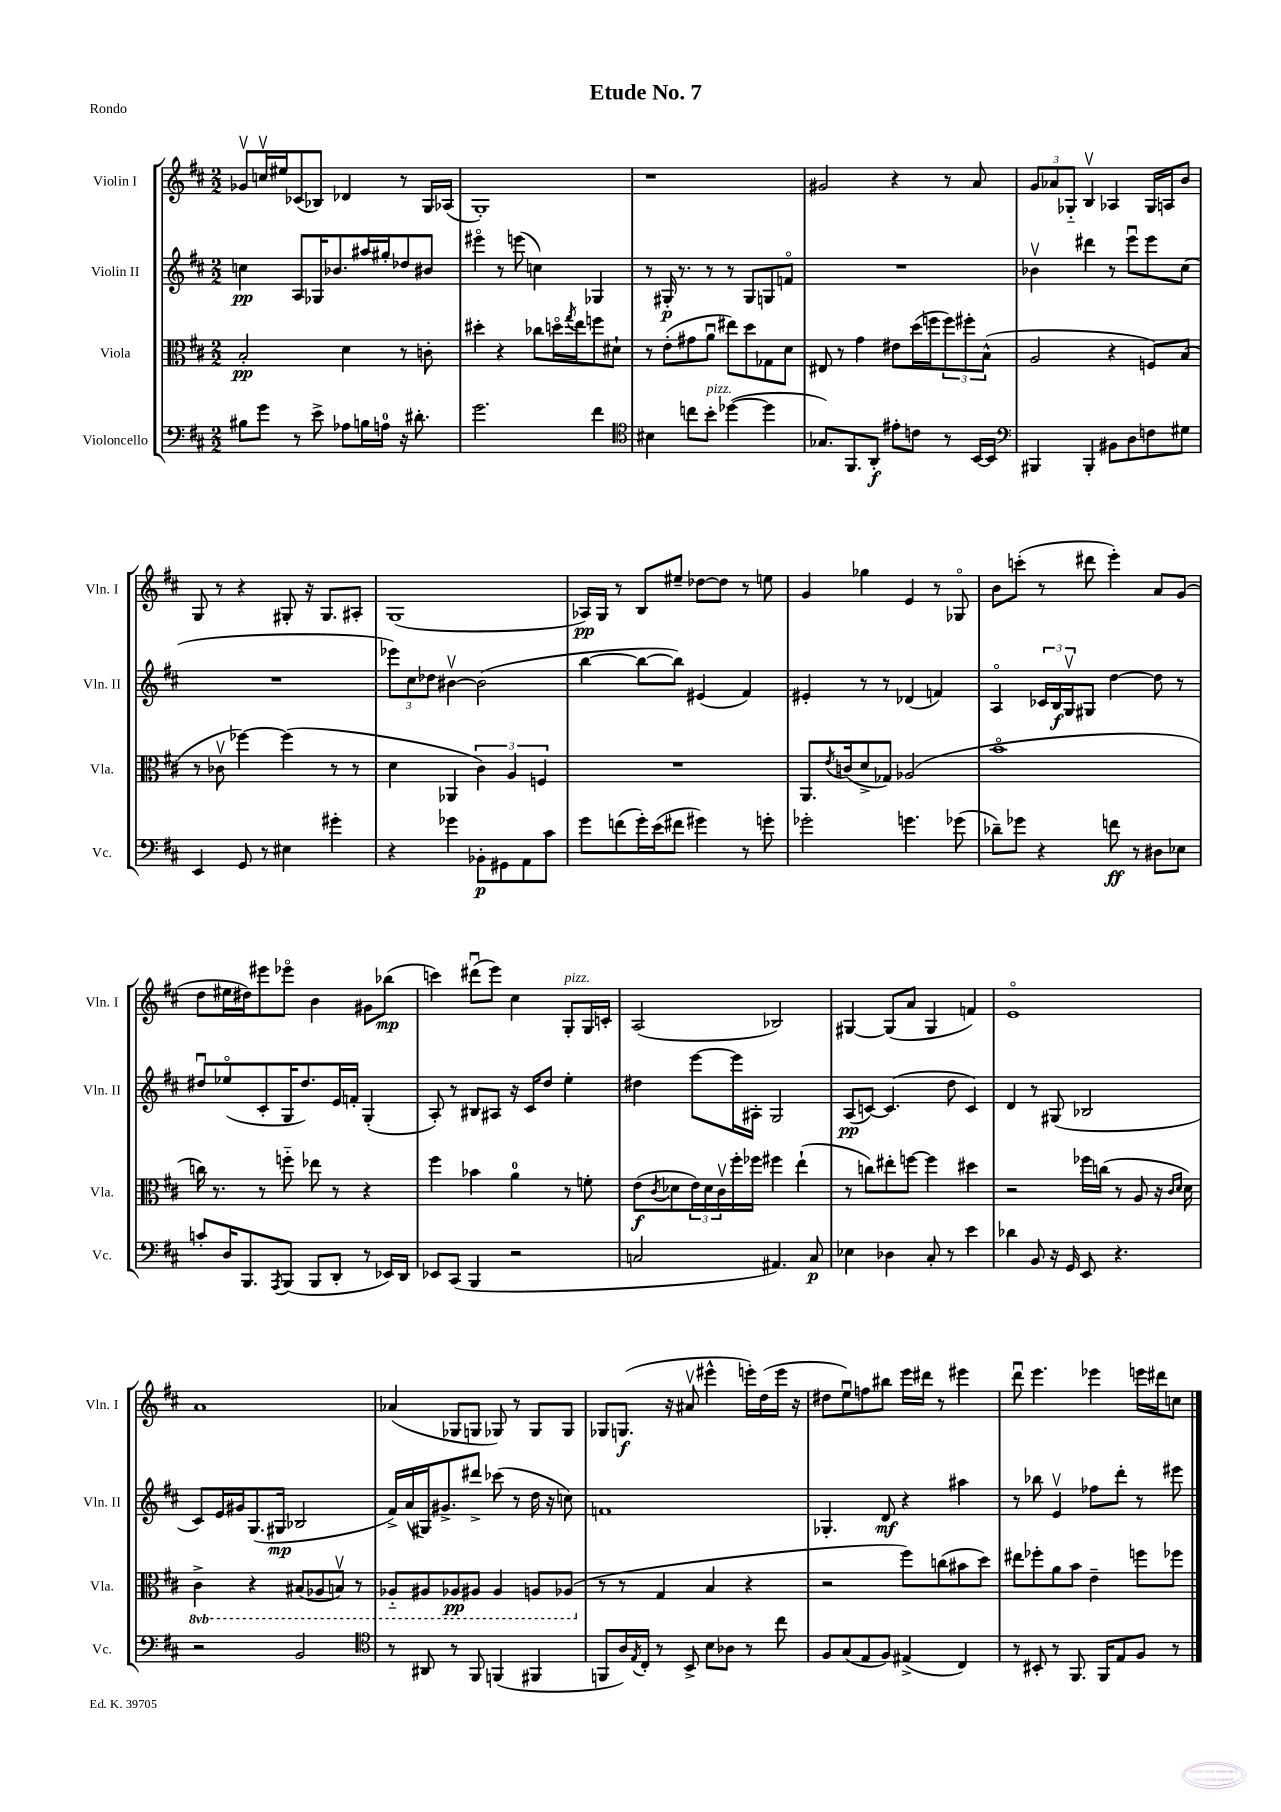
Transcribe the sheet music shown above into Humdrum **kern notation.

**kern	**kern	**kern	**kern
*staff4	*staff3	*staff2	*staff1
*clefF4	*clefC3	*clefG2	*clefG2
*k[f#c#]	*k[f#c#]	*k[f#c#]	*k[f#c#]
*M2/2	*M2/2	*M2/2	*M2/2
8B#\L	2B'/	4cc\	8g-v/L
8g\J	.	.	16ccv/L
.	.	.	16ee#/J
8r	.	8A/L	(8c-/
8e^\	.	16G-/K	8B-/J)
.	.	8.b-/	.
8A-\L	4d\	.	4d-/
16B\L	.	16aa#/L	.
16A\JJ	.	16gg#'/J	.
16r	8r	8dd-/	8r
8.d#'\	.	.	.
.	8c'\	8b#/J	16G/LL
.	.	.	(16A-/JJ
=	=	=	=
2.g\	4dd#'\	4eee#o\	1G')
.	4r	8r	.
.	.	(8eee\	.
.	8cc-\L	4cc\)	.
.	16ddo\L	.	.
.	8qgg/	.	.
.	16ee\J	.	.
4f#\	8ff\	4G-/	.
.	8d#`\J	.	.
=	=	=	=
*clefC4	*	*	*
4B#\	8r	8r	1r
.	(8e'\L	16G#'/	.
.	.	8.r	.
8cc\L	8g#\	.	.
8b'\J	8au\J	8r	.
([4dd-\	8ee#\L)	8r	.
.	8dd\	8G#/L	.
4dd-\]	8G-\	8G/	.
.	8d\J	8fo/J	.
=	=	=	=
8.G-/L)	8E#/	1r	2g#/
.	8r	.	.
8.FF#/	.	.	.
.	4g\	.	.
8AA'/J	.	.	.
8e#'\L	8e#\L	.	4r
8c\J	(16dd\L	.	.
.	16ff\J	.	.
8r	12ff\)	.	8r
.	12ff#'\	.	.
[16BB/LL	.	.	8a/
.	(12B^^\J	.	.
16BB/]JJ	.	.	.
=	=	=	=
*clefF4	*	*	*
4BBB#/	2A/	4b-v\	12g/L
.	.	.	12a-/
.	.	.	12G-'~/J
4BBB#'/	.	4ddd#\	4Bv/
8BB#\L	4r	8r	4A-/
8D\	.	8eeeu\L	.
8F\	8F/L)	8eee\	16G-/LL
.	.	.	16A/J
8G#\J	(8B/J	(8cc#\J	8b/J
=	=	=	=
4EE/	8r	1r	8G/
.	8c-v\	.	8r
8GG/	[4ff-\)	.	4r
8r	.	.	.
4E#\	(4ff-\]	.	8G#'/
.	.	.	16r
.	.	.	8.G#/L
4g#'\	8r	.	.
.	8r	.	8A#'/J
=	=	=	=
4r	4d\	12eee-\L)	(1G
.	.	12cc#\	.
.	.	12dd-\J	.
4g-\	4AA-/	[4b#v\	.
8BB-'\L	6c#\)	(2b#\]	.
8GG#\	.	.	.
.	6A/	.	.
8AA\	.	.	.
.	6F/	.	.
8c#\J	.	.	.
=	=	=	=
8g\L	1r	[4bb\	16A-/LL)
.	.	.	16G/JJ
(8f\	.	.	8r
16g'\L)	.	8bb\_L	8B/L
(16e\J	.	.	.
8f#\J	.	8bb\]J)	8ee#~/J
4g#\)	.	(4e#/	[8dd-\L
.	.	.	8dd-\]J
8r	.	4f#/)	8r
8g'\	.	.	8ee\
=	=	=	=
2g-'\	8.AA/L	4e#'/	4g/
.	8qe/	.	.
.	(16c/k	.	.
.	8d^/	8r	4gg-\
.	8G-/J)	8r	.
4.g\	(2A-/	(4d-/	4e/
.	.	4f/)	8r
(8g-\	.	.	8G-o/
=	=	=	=
8d-~\L)	1bo	4Ao/	8b\L
8g-\J	.	.	(8ccc'\J
4r	.	24c-/LL	8r
.	.	24B/	.
.	.	24Gv/J	.
.	.	8G#/J	8ddd#\
8f\	.	[4dd\	4eee'\)
8r	.	.	.
8D#\L	.	8dd\]	8a/L
8E-\J	.	8r	(8g/J
=	=	=	=
8c'/L	16cc\)	8dd#u/L	8dd\L
.	8.r	.	.
16D/K	.	(8ee-o/	16ee#\L
8.BBB/	.	.	16dd#\J)
.	8r	8c#'/	8eee#\
8qAAA/	.	.	.
(8BBB/J	8ff'~\	16G/K	8eee-o\J
.	.	8.dd#/)	.
8BBB/L	8ee-\	.	4b\
8DD'/J	8r	16e/L	.
.	.	16f'/JJ	.
8r	4r	(4G'/	8g#\L
16EE-/LL)	.	.	(8bb-\J
16DD/JJ	.	.	.
=	=	=	=
8EE-/L	4ff#\	8A'/)	4ccc\)
(8CC#/J	.	8r	.
4BBB/	4b-\	8B#/L	(8ddd#u\L
.	.	8A#/J	8eee\J)
2r	4a\	16r	4cc#\
.	.	16c#/LK	.
.	.	8dd/J	.
.	8r	4ee'\	8G'/L
.	8f'\	.	16G/L
.	.	.	16c'/JJ
=	=	=	=
2C/	(8e\L	4dd#\	(2A/
.	8qc#/	.	.
.	8d-\	.	.
.	24e\L)	[8eee\L	.
.	24d-\	.	.
.	24c#v\	.	.
.	16ff#'\	16eee\]L	.
.	16ff-\JJ	16A#'\JJ	.
4.AA#/)	4ff#\	2G/	2B-/)
.	(4ee`\	.	.
8C/	.	.	.
=	=	=	=
4E-\	8r	(8A/L	[4G#/
.	8cc\L)	[8c/J)	.
4D-\	8ee#'\	(4.c/]	(8G#/]L
.	[8ff\J	.	8a/J
8C#'/	4ff\]	.	4G#/
8r	.	8dd\	.
4e\	4dd#\	4c/)	4f/)
=	=	=	=
4d-\	2r	4d/	1eo
8BB/	.	8r	.
16r	.	(8G#/	.
16GG/	.	.	.
8EE/	16ff-\LL	2B-/	.
.	(16cc\JJ	.	.
4.r	8r	.	.
.	8A/	.	.
.	16r	.	.
.	16qqc#/LL	.	.
.	16qqd/JJ	.	.
.	16d\)	.	.
=	=	=	=
2r	4C#^\	8c#/L)	1a
.	.	16e/L	.
.	.	16g#/J	.
.	4r	(8.G/	.
.	.	16G#/Jk	.
2BB/	(8BB#/L	2B-/	.
.	8AA-/	.	.
.	8BBv/J)	.	.
.	8r	.	.
=	=	=	=
*clefC4	*	*	*
8r	8AA-'~/L	16f#^/LL)	(4a-/
.	.	(16a/	.
8AA#/	8AA#/	16G#/J)	.
.	.	8.g#^/	.
8r	8AA-/	.	8G-/L
8FF#/	8AA#/J	8ddd#^/J	8G/J
(4FF/	4AA#/	(8ccc-\	8G-/)
.	.	8r	8r
4FF#/	8AA/L	16dd\	8G-/L
.	.	16r	.
.	(8AA-/J	8cc\)	8G-/J
=	=	=	=
8FF/L	8r	1f	8G-/L
16A/L)	8r	.	(8.G/J
8qE/	.	.	.
16C#'/JJ	.	.	.
8r	4G/	.	.
.	.	.	16r
8BB^/	.	.	8a#v/
8B\L	4B/	.	4eee#^^\
8A-\J	.	.	.
8r	4r	.	16eee'\LL)
.	.	.	(16dd\
8cc#\	.	.	16eee\JJ
.	.	.	16r
=	=	=	=
8F#/L	2r	4.G-'/	8dd#\L
(8G/	.	.	8eeu\)
8E/	.	.	8ff\
8F#/J)	.	8d/	8bb#\J
(4E#^/	8ff#\L)	4r	16eee\LL
.	.	.	16ddd#\JJ
.	(8cc\	.	8r
4C#/)	8b#\	4aa#\	4eee#\
.	8dd\J)	.	.
=	=	=	=
8r	8ee#\L	8r	8dddu\
8BB#'/	8ff-'\	8bb-\	4.eee\
8r	8a\	4ev/	.
8.FF#/	8b\J	.	.
.	4e~\	8ff-\L	4eee-\
16FF#/LK	.	.	.
8E/	.	8ddd'\J	.
8F#/J	8ff\L	8r	16eee\LL
.	.	.	16ddd#\J
8r	8ff-\J	8eee#\	8cc\J
==	==	==	==
*-	*-	*-	*-
